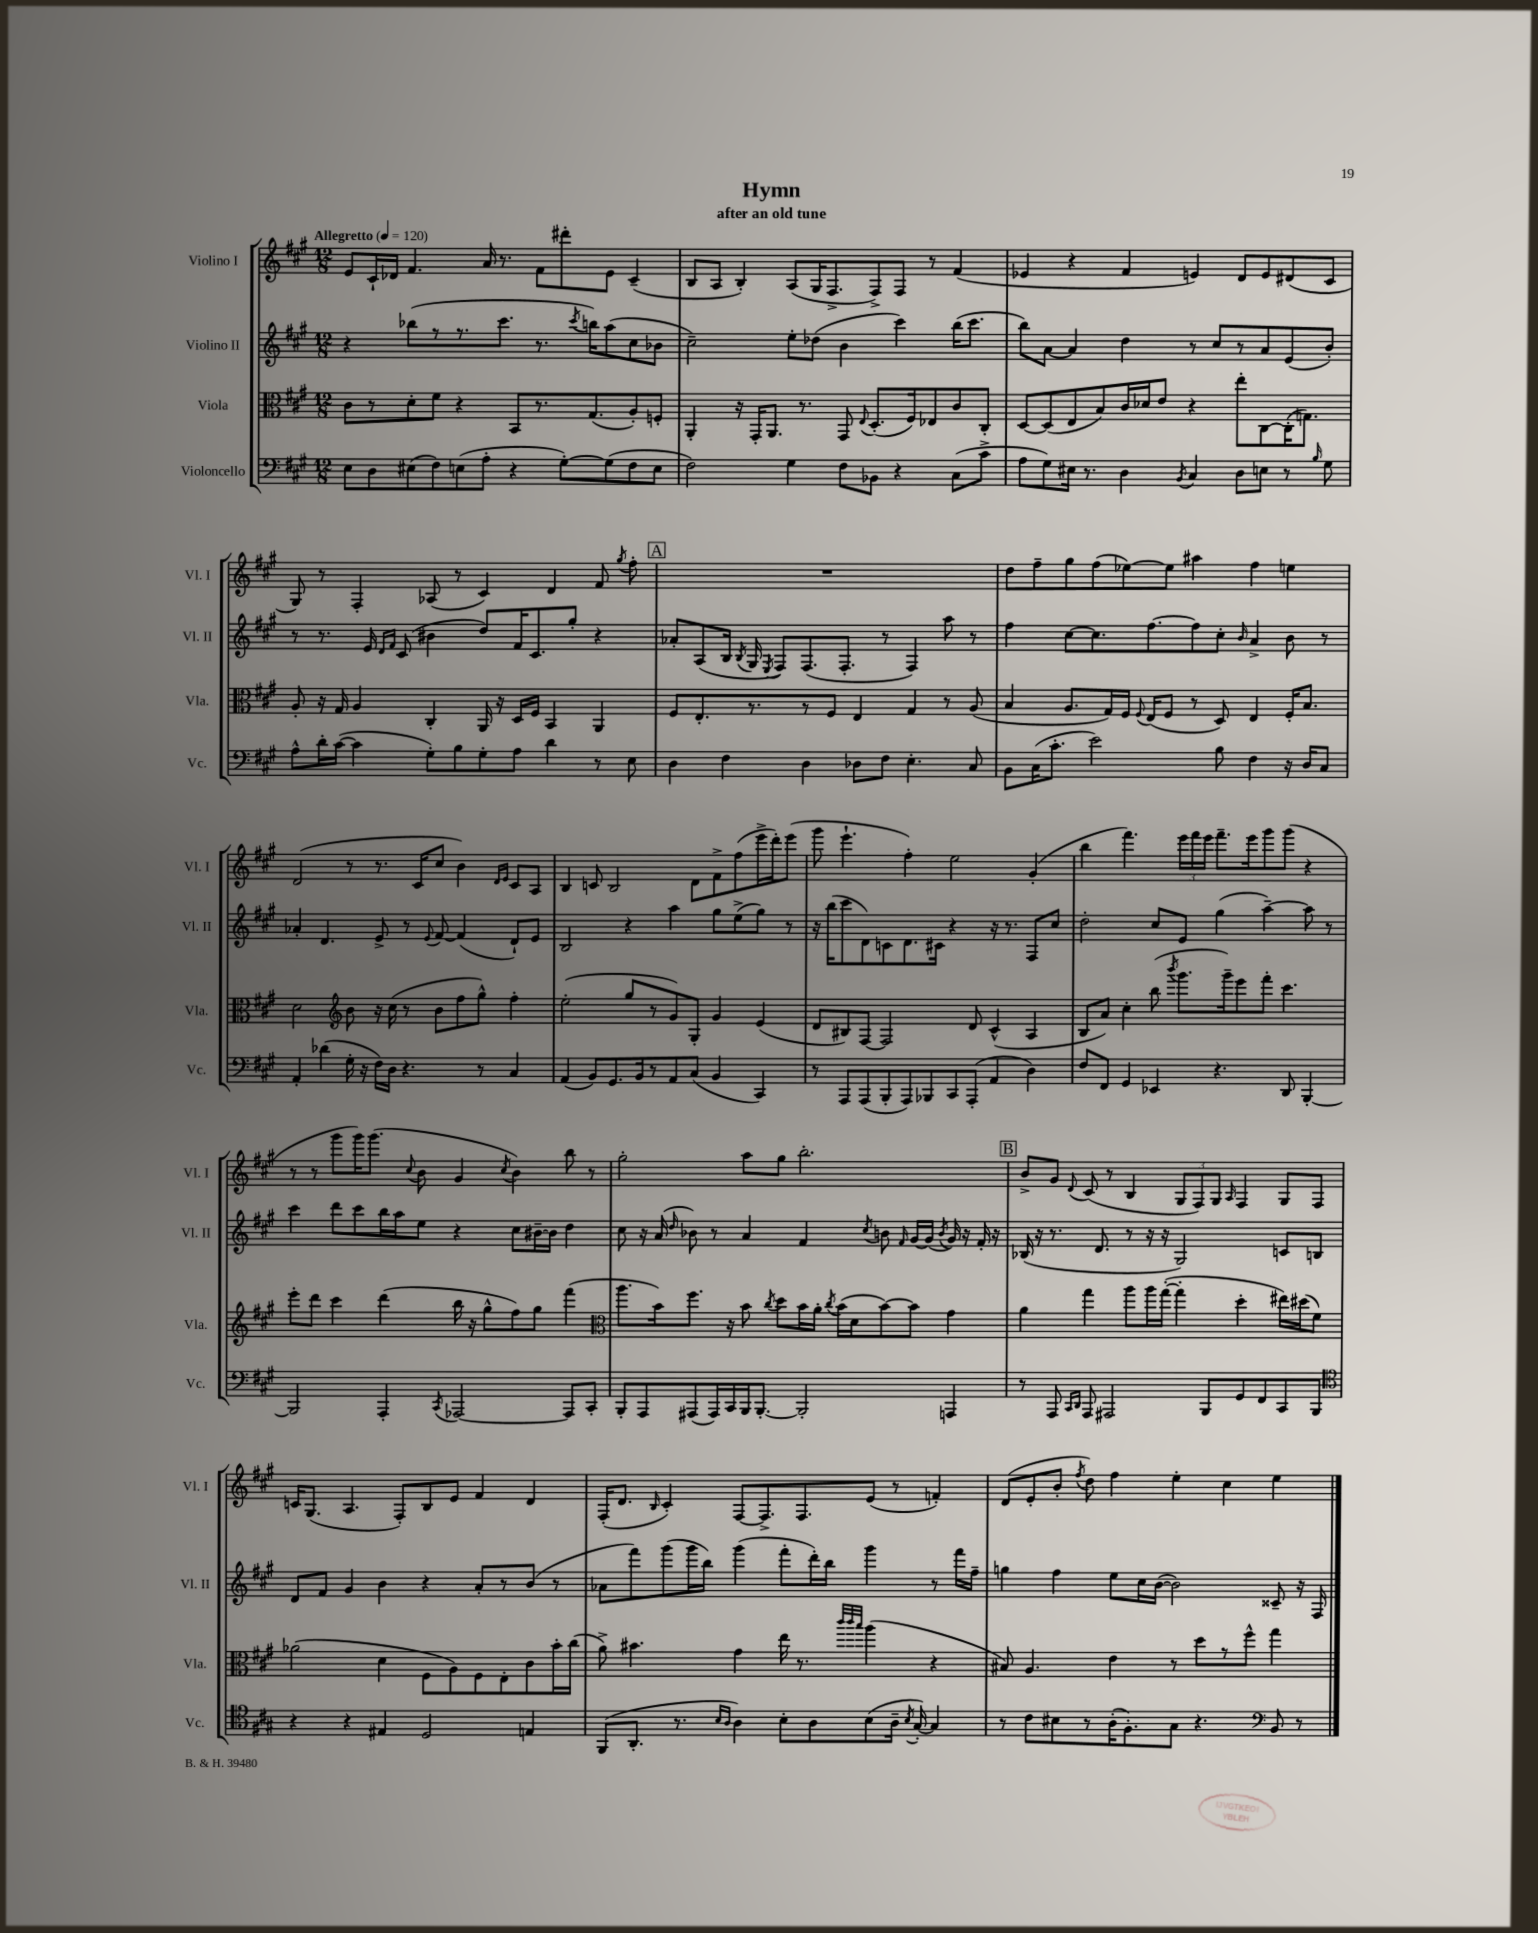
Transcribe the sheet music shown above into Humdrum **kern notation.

**kern	**kern	**kern	**kern
*staff4	*staff3	*staff2	*staff1
*clefF4	*clefC3	*clefG2	*clefG2
*k[f#c#g#]	*k[f#c#g#]	*k[f#c#g#]	*k[f#c#g#]
*M12/8	*M12/8	*M12/8	*M12/8
*MM120	*MM120	*MM120	*MM120
8E	8c#	4r	8e
8D	8r	.	16c#`
.	.	.	16d-
(8E#	8d'	(8bb-	4.f#
8F#)	8f#	8r	.
(8E	4r	8.r	.
8A'	.	.	16a
.	.	8.ccc#	8.r
4r	8BB	.	.
.	8.r	8.r	8f#
[8G#')	.	.	8ddd#'
.	.	8qccc#	.
.	(8.G#	16bb)	.
(8G#]	.	(8aa	8e
8F#	8A')	8cc#	(4c#~
8E	8F'	8b-	.
=	=	=	=
2F#)	4AA'	2cc#~)	8B
.	.	.	8A
.	16r	.	4B')
.	16GG#'	.	.
.	8.AA	.	.
4G#	.	8ee'	(8A
.	8.r	.	.
.	.	(8dd-	16G#
.	.	.	8.F#^
8F#	8GG#	4b	.
.	8qqE	.	.
8BB-	(8.D'	.	8F#^)
4r	.	4ccc#)	8F#
.	16F#)	.	.
.	8E-	.	8r
(8C#	8c#	(16bb	(4f#
.	.	8.ccc#	.
8c#^	8C#'	.	.
=	=	=	=
8A	[8D	8bb)	4e-
8G#)	(8D]	[8a	.
16E#	8E	4a]	4r
8.r	.	.	.
.	8B)	.	.
4D	16c#	4dd	4f#
.	16d-	.	.
.	8e	.	.
8qBB	.	.	.
4C#	4r	8r	4e)
.	.	8cc#	.
8D	8ee'	8r	8d
8E	[8C#	8a	8e
8r	(16C#']	(8e	(8d#
.	8.G)	.	.
16qqB	.	.	.
8G#	.	8b')	8c#
=	=	=	=
8A^^	8A'	8r	8G#)
16d'	16r	8.r	8r
([16c#	16G#	.	.
4c#]	4A	.	4F#'
.	.	16e	.
.	.	16qqd	.
.	.	16qqf#	.
.	.	(8c#	.
8G#')	4C#'	4b#	(8A-
8B	.	.	8r
8G#'	16AA	8dd)	4c#)
.	16r	.	.
8A	16D	16f#	.
.	16F#	8.c#	.
4d	4BB	.	4d
.	.	8gg#'	.
8r	4AA	4r	8f#
.	.	.	8qgg#
8E	.	.	8ff#'
=	=	=	=
4D	8F#	8a-'	1.r
.	8.E'	(8A	.
4F#	.	16B	.
.	.	8qB	.
.	8.r	16G#	.
.	.	8qE	.
.	.	8F#)	.
4D	8r	(8.F#	.
.	8F#	.	.
.	.	8.F#'	.
8D-	4E	.	.
8F#	.	8r	.
4.E'	4G#	4F#)	.
.	8r	8aa	.
8C#	(8A	8r	.
=	=	=	=
8BB	4B	4ff#	8dd
(16C#	.	.	8ff#~
8.c#'	.	.	.
.	8.A	[8cc#	8gg#
2e)	.	8.cc#]	(8ff#
.	16G#)	.	.
.	16F#	.	[8ee-)
.	8qqF#	.	.
.	(16E	[8.ff#	.
.	8F#	.	8ee-]
.	8r	8ff#]	4aa#
8B	8D)	8cc#'	.
.	.	16qqb	.
4F#	4E	4a^	4ff#
16r	16F#'	8b	4ee
16D	8.B	.	.
8C#	.	8r	.
=	=	=	=
4AA'	2d	4a-'	(2d
(4d-	.	4.d	.
*	*clefG2	*	*
16G#'	8b	.	8r
16r	.	.	.
16F#)	16r	8e^	8.r
16D	(16cc#	.	.
4.r	8r	8r	.
.	.	.	16c#
.	.	8qqe	.
.	8b	[8f#	8cc#
.	8ff#	(4f#]	4b)
8r	8gg#^^)	.	.
.	.	.	16qqd
.	.	.	16qqe
4C#	4ff#'	8d`)	8c#
.	.	8e	8A
=	=	=	=
(4AA	(2ee'	2B	4B
8BB)	.	.	8c
8.GG#	.	.	2B
.	8gg#	4r	.
16BB	.	.	.
8r	8r	.	.
8AA	8g#)	4aa	.
(8C#	8G#'	.	8d
4BB	4g#	8gg#	8f#^
.	.	(8ee^	(8ff#
4CC#)	(4e	8gg#)	16eee^
.	.	.	16ddd')
.	.	8r	(8eee
=	=	=	=
8r	8d	16r	8ggg#
.	.	(16bb	.
8AAA	8B#)	8ccc#	4.eee`
(8AAA	[8F#	8d)	.
8BBB'	2F#]	8c	.
8AAA)	.	8.d	4ff#')
8BBB-	.	.	.
.	.	16c#	.
8CC#	.	4r	2ee
(8AAA'	8d	.	.
4AA	(4c#^^	16r	.
.	.	8.r	.
4D)	4A	8F#	(4g#'
.	.	8cc#	.
=	=	=	=
8F#	8B	2dd'	4bb
8FF#	8a)	.	.
4GG#	4cc#'	.	4.fff#)
4EE-	(8bb	8cc#	.
.	8qbbb	.	.
.	8.ggg#	8e	24eee
.	.	.	24fff#
.	.	.	24eee
4.r	.	(4gg#	8.fff#~
.	16ggg#~)	.	.
.	8eee	.	.
.	.	.	16eee
.	8fff#'	[4aa~)	8ggg#
8DD	4.ccc#	.	(8ggg#
[4BBB'	.	8aa]	4r
.	.	8r	.
=	=	=	=
2BBB]	8eee'	4ccc#	8r
.	8ddd	.	8r
.	4ccc#	8ddd	8ggg#
.	.	8ccc#	16ggg#)
.	.	.	(8.ggg#
4AAA'	(4ddd	16bb	.
.	.	16aa	.
.	.	.	8qqcc#
.	.	8ee	8b
8qCC#	.	.	.
[2AAA-	16bb	4r	4g#
.	16r	.	.
.	8gg#^^	.	.
.	.	.	8qcc#
.	8ff#)	8cc#	4b)
.	8gg#	[16b#~	.
.	.	16b#]	.
8AAA-]	(4fff#	4dd	8bb
8CC#'	.	.	8r
=	=	=	=
*	*clefC3	*	*
8BBB'	8.aa	8cc#	2gg#'
8AAA	.	16r	.
.	16b)	(16a	.
.	.	16qqdd	.
(8AAA#	8.ff#	8b-)	.
16AAA#)	.	8r	.
16CC#	16r	.	.
16BBB	8b	4a	8aa
[8.BBB'	.	.	.
.	8qcc#	.	.
.	8dd	.	8gg#
2BBB']	16b	4f#	2.bb'
.	16a'	.	.
.	8qcc#	.	.
.	(16b	.	.
.	16d	.	.
.	.	8qcc#	.
.	[8b)	8b	.
.	.	16qqf#	.
.	8b]	[16g#	.
.	.	(16g#]	.
.	.	8qb	.
4AAA	4g#	16g#)	.
.	.	16r	.
.	.	16f#'	.
.	.	16r	.
=	=	=	=
8r	4a	(16B-	8b^
.	.	16r	.
8AAA	.	8.r	8g#
16qqCC#	.	.	.
16qqDD	.	.	8qqd
8AAA	4gg#	.	(8c#
.	.	8.d	.
2AAA#	.	.	8r
.	8aa	8r	4B
.	16aa	16r	.
.	([16gg#'	16r	.
.	4gg#']	2G#)	12G#
.	.	.	12F#)
8BBB	.	.	.
.	.	.	12G#
.	.	.	16qqA
8GG#	4dd'	.	4F#
8FF#	.	.	.
8CC#	16ee#)	8c	8G#
.	(16dd#	.	.
8BBB	8f#)	8B	8F#
=	=	=	=
*clefC4	*	*	*
4r	(2a-	8d	16c
.	.	.	(8.G#
.	.	8f#	.
4r	.	4g#	4.A
4E#	4d	4b	.
.	.	.	8F#')
2D	8F#	4r	8B
.	8A)	.	8e
.	8F#	8a'	4f#
.	8E'	8r	.
4E	8c#	(8b	4d
.	16b'	8r	.
.	(16cc#	.	.
=	=	=	=
(8FF#	8a^)	8a-	(16F#'
.	.	.	8.d
8.AA'	4.b#	8fff#)	.
.	.	.	16qqB
.	.	(8ggg#	4c#')
8.r	.	.	.
.	.	16ggg#	.
.	.	16bb)	.
16qqB	.	.	.
16qqA	.	.	.
4A)	4g#	(4ggg#	[8F#
.	.	.	8.F#^]
8B'	16ee	8fff#'	.
.	8.r	.	8.F#
8A	.	16ddd')	.
.	.	16bb	.
.	32qqccc#	.	.
.	32qqccc#	.	.
.	32qqbb	.	.
(8B	(4aa	4ggg#	(8e
16A~	.	.	8r
8qB	.	.	.
[16G#')	.	.	.
4G#]	4r	8r	4f')
.	.	16fff#	.
.	.	16ff#~	.
=	=	=	=
8r	8B#)	4gg	(8d
8c#	4.A	.	8e'
8B#	.	4ff#	8b'
.	.	.	8qff#
8r	.	.	8dd)
(16A'	4e	8ee	4ff#
8.F#')	.	.	.
.	.	16cc#	.
.	.	([16b	.
8G#	8r	2b])	4ee'
4.r	8dd	.	.
.	8r	.	4cc#
.	8ff#^^	.	.
*clefF4	*	*	*
8BB	4gg#	8c##~	4ee
8r	.	16r	.
.	.	16F#	.
==	==	==	==
*-	*-	*-	*-
